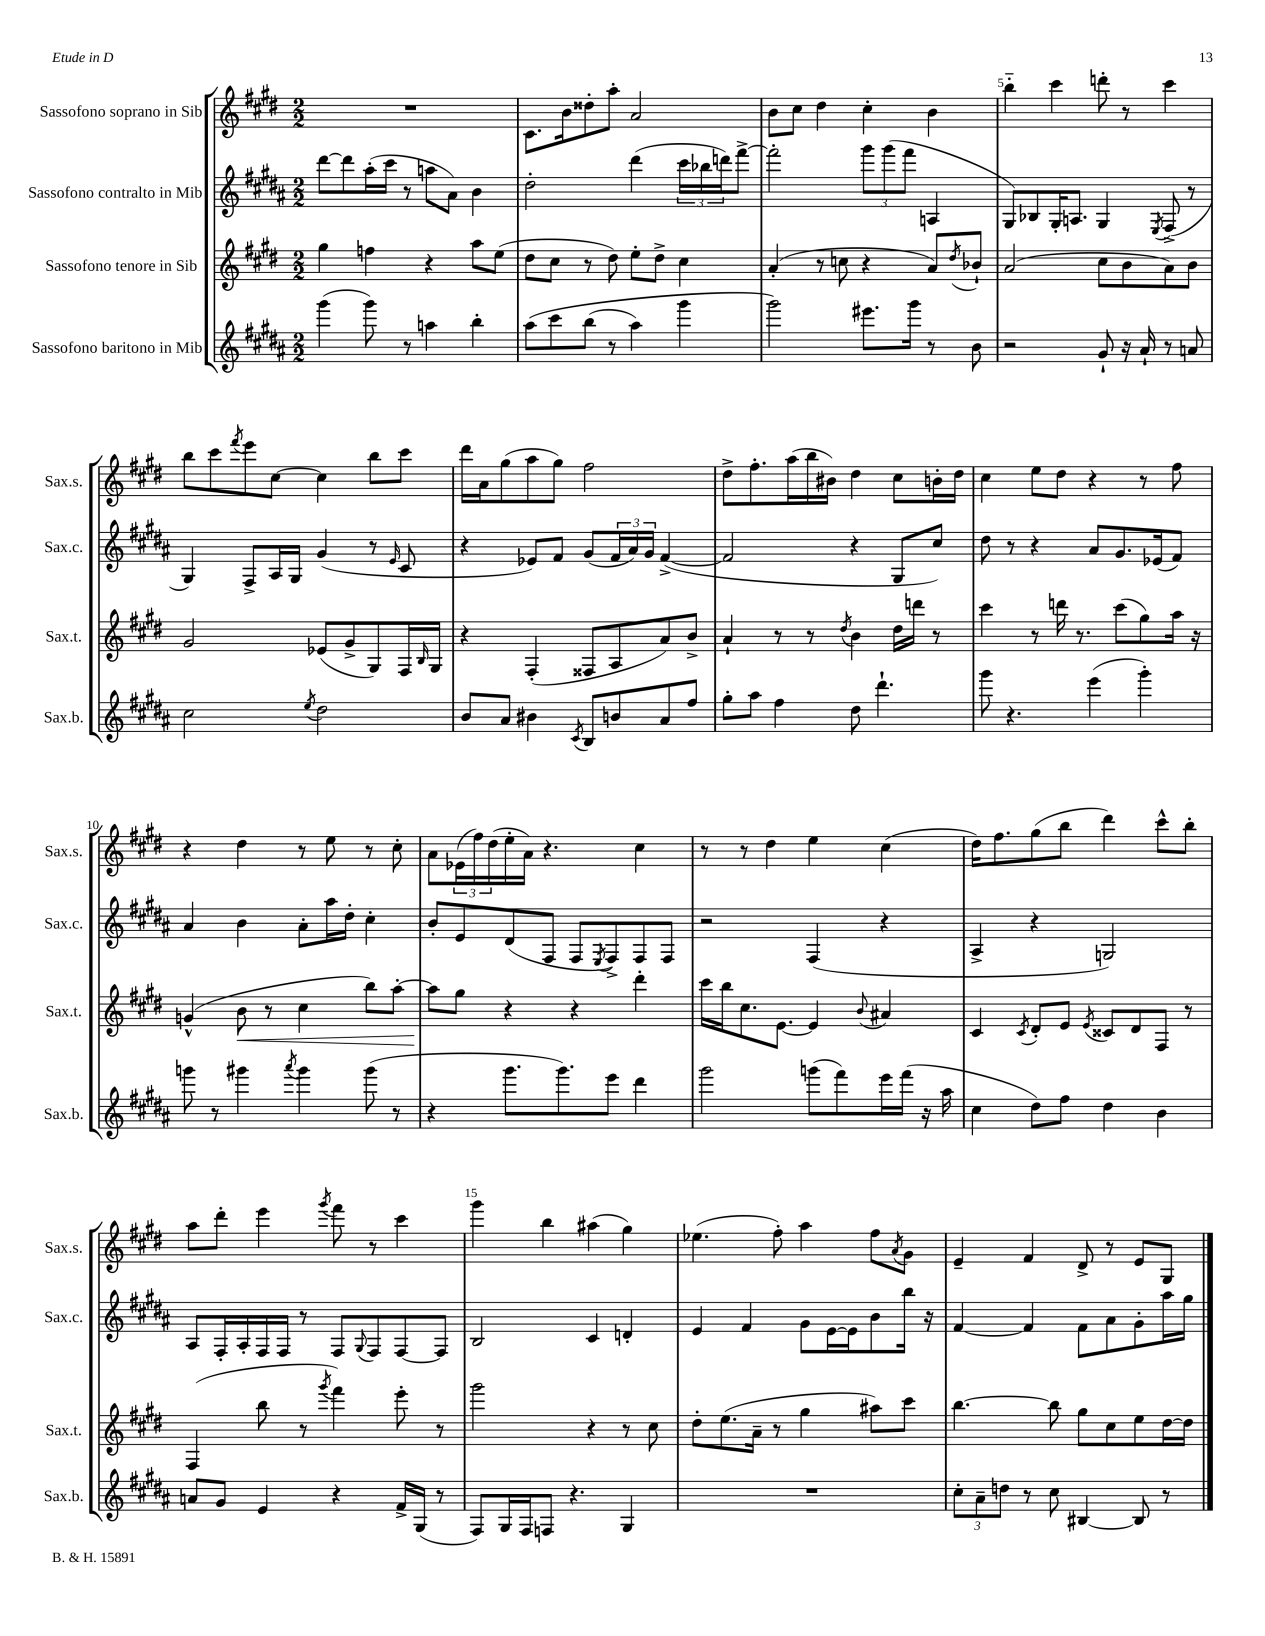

**kern	**kern	**kern	**kern
*staff4	*staff3	*staff2	*staff1
*clefG2	*clefG2	*clefG2	*clefG2
*k[f#c#g#d#a#]	*k[f#c#g#d#]	*k[f#c#g#d#a#]	*k[f#c#g#d#]
*M2/2	*M2/2	*M2/2	*M2/2
(4ggg#	4gg#	[8ddd#	1r
.	.	8ddd#]	.
8ggg#)	4ff	(16aa#'	.
.	.	16ccc#	.
8r	.	8r	.
4aa	4r	8aa	.
.	.	8a#)	.
4bb'	8aa	4b	.
.	(8ee	.	.
=	=	=	=
&(8aa#	8dd#	2dd#'	8.c#
8ccc#	8cc#	.	.
.	.	.	16b
(8bb	8r	.	8dd##'
8r	8dd#)	.	8aa'
4aa#)	8ee'	(4ddd#	2a
.	8dd#^	.	.
4ggg#	4cc#	24ccc#	.
.	.	24bb-	.
.	.	24ddd)	.
.	.	[8fff#^	.
=	=	=	=
2ggg#&)	(4a'	2fff#']	8b
.	.	.	8cc#
.	8r	.	4dd#
.	8cc	.	.
8.eee#	4r	12ggg#	4cc#'
.	.	(12ggg#	.
.	.	12fff#	.
16ggg#	.	.	.
8r	8a)	4A	4b
.	8qdd#	.	.
8b	8b-`	.	.
=	=	=	=
2r	(2a	8G#)	4bb'~
.	.	8B-	.
.	.	16G#'	4ccc#
.	.	8.A	.
8g#`	8cc#	4G#	8ddd'
16r	8b	.	8r
16a#`	.	.	.
.	.	8qE	.
8r	8a)	(8F#^	4ccc#
8a	8b	8r	.
=	=	=	=
2cc#	2g#	4G#)	8bb
.	.	.	8ccc#
.	.	.	8qfff#
.	.	8F#^	8eee
.	.	16A#	[8cc#
.	.	16G#	.
8qee	.	.	.
2dd#	(8e-	(4g#	4cc#]
.	8g#^	.	.
.	8G#)	8r	8bb
.	.	16qqe	.
.	16F#	8c#	8ccc#
.	16qqB	.	.
.	16G#	.	.
=	=	=	=
8b	4r	4r	16ddd#
.	.	.	16a
8a#	.	.	(8gg#
4b#	(4F#'	8e-)	8aa
.	.	8f#	8gg#)
8qc#	.	.	.
8B	8F##	(8g#	2ff#
8b	8A	24f#	.
.	.	24a#)	.
.	.	24g#	.
8a#	8a)	([4f#^	.
8ff#	8b^	.	.
=	=	=	=
8gg#'	4a`	2f#]	8dd#^
8aa#	.	.	8.ff#'
4ff#	8r	.	.
.	.	.	(16aa
.	8r	.	16bb
.	.	.	16b#)
.	8qdd#	.	.
8dd#	4b	4r	4dd#
4.ddd#`	.	.	.
.	16dd#	8G#	8cc#
.	16ddd	.	.
.	8r	8cc#)	16b'
.	.	.	16dd#
=	=	=	=
8ggg#	4ccc#	8dd#	4cc#
4.r	.	8r	.
.	8r	4r	8ee
.	16ddd	.	8dd#
.	8.r	.	.
(4eee	.	8a#	4r
.	(8ccc#	8.g#	.
4ggg#')	8gg#)	.	8r
.	.	(16e-	.
.	16aa	8f#)	8ff#
.	16r	.	.
=	=	=	=
8ggg	(4g^^	4a#	4r
8r	.	.	.
4ggg#	8b	4b	4dd#
.	8r	.	.
8qaaa#	.	.	.
4ggg#	4cc#	8a#'	8r
.	.	16aa#	8ee
.	.	16dd#'	.
(8ggg#	8bb)	4cc#'	8r
8r	[8aa'	.	8cc#'
=	=	=	=
4r	8aa]	8b'	8a
.	8gg#	8e	(24e-
.	.	.	24ff#)
.	.	.	(24dd#
8.ggg#	4r	(8d#	16ee'
.	.	.	16a)
.	.	8F#	4.r
8.ggg#)	.	.	.
.	4r	8F#	.
.	.	8qE	.
8eee	.	8F#^)	.
4ddd#	4ddd#'	8F#	4cc#
.	.	8F#	.
=	=	=	=
2ggg#	16ccc#	2r	8r
.	16bb	.	.
.	8.cc#	.	8r
.	.	.	4dd#
.	[8.e	.	.
(8ggg	4e]	(4F#	4ee
8fff#)	.	.	.
.	8qqb	.	.
16eee	4a#	4r	(4cc#
(16fff#	.	.	.
16r	.	.	.
16aa#	.	.	.
=	=	=	=
4cc#	4c#	4A#^	16dd#)
.	.	.	8.ff#
.	8qc#	.	.
8dd#)	8d#'	4r	(8gg#
8ff#	8e	.	8bb
.	8qe	.	.
4dd#	8c##	2G)	4ddd#)
.	8d#	.	.
4b	8F#	.	8ccc#^^
.	8r	.	8bb'
=	=	=	=
8a	(4F#	8A#	8aa
8g#	.	16F#'	8ddd#'
.	.	16A#'	.
4e	8bb	16F#	4eee
.	.	16F#	.
.	8r	8r	.
.	8qggg#	.	8qggg#
4r	4fff#)	8F#	8fff#
.	.	8qqG#	.
.	.	8F#	8r
16f#^	8eee'	[8F#	4ccc#
(16G#	.	.	.
8r	8r	8F#]	.
=	=	=	=
8F#)	2ggg#	2B	4ggg#
16G#	.	.	.
16F#	.	.	.
8F	.	.	4bb
4.r	.	.	.
.	4r	4c#	(4aa#
4G#	8r	4d'	4gg#)
.	8cc#	.	.
=	=	=	=
1r	8dd#'	4e	(4.ee-
.	(8.ee	.	.
.	.	4f#	.
.	16a~	.	.
.	8r	.	8ff#')
.	4gg#	8g#	4aa
.	.	[16e	.
.	.	16e]	.
.	8aa#)	8b	8ff#
.	.	.	8qa
.	8ccc#	16bb	8g#
.	.	16r	.
=	=	=	=
12cc#'	[4.bb	[4f#	4e~
12a#~	.	.	.
12dd	.	.	.
8r	.	4f#]	4f#
8cc#	8bb]	.	.
[4B#	8gg#	8f#	8d#^
.	8cc#	8a#	8r
8B#]	8ee	8g#'	8e
8r	[16dd#	16aa#	8G#
.	16dd#]	16gg#	.
==	==	==	==
*-	*-	*-	*-
